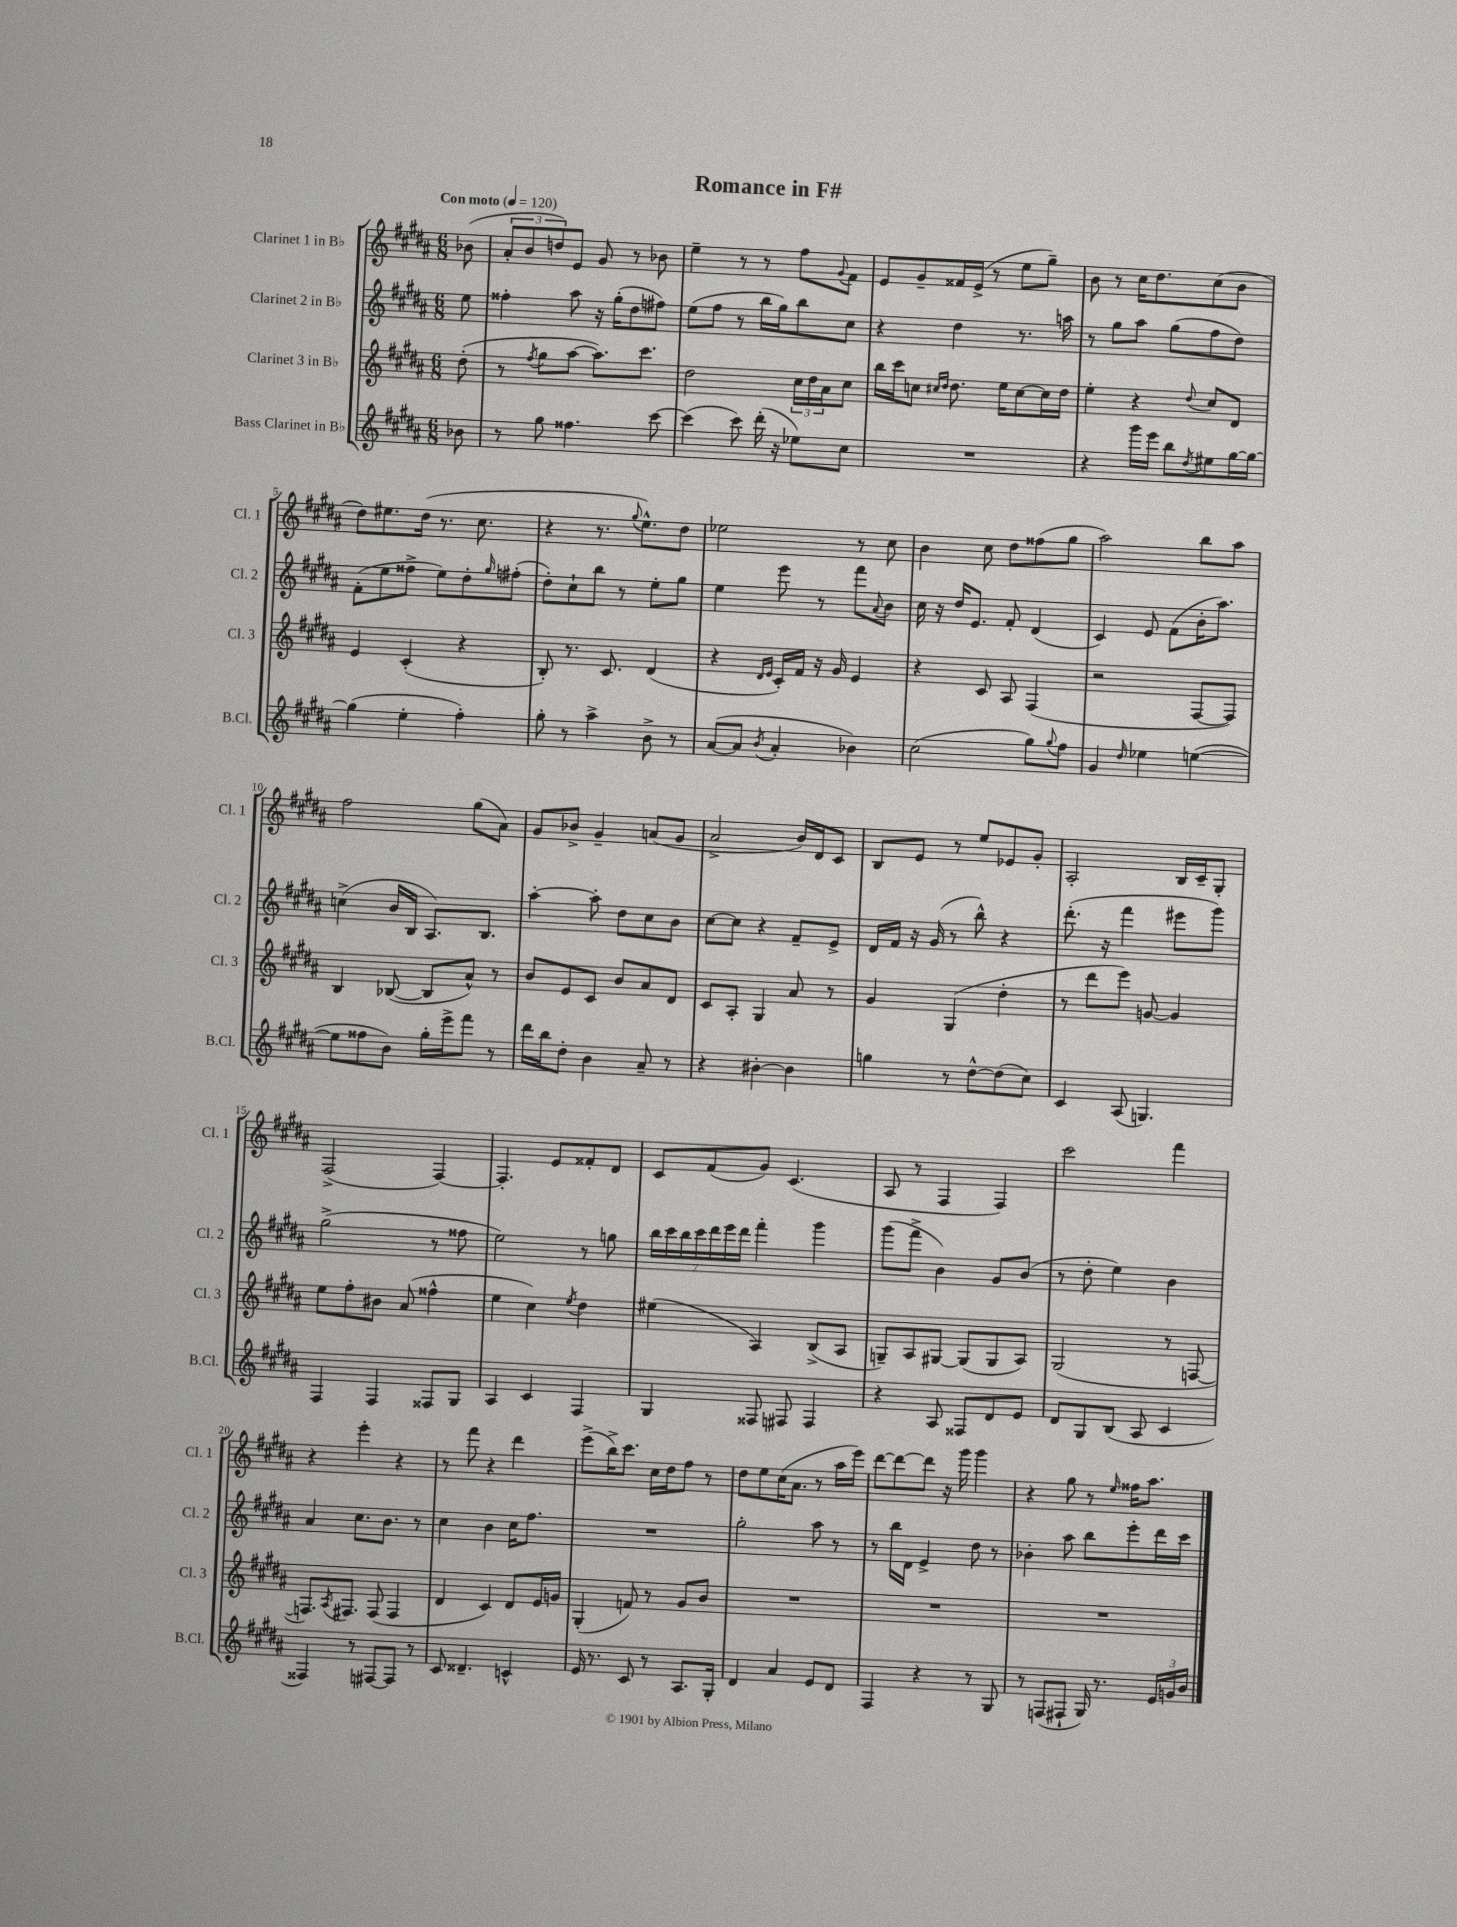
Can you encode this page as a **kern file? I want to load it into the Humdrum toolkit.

**kern	**kern	**kern	**kern
*part4	*part3	*part2	*part1
*staff4	*staff3	*staff2	*staff1
*I"Bass Clarinet in B♭	*I"Clarinet 3 in B♭	*I"Clarinet 2 in B♭	*I"Clarinet 1 in B♭
*I'B.Cl.	*I'Cl. 3	*I'Cl. 2	*I'Cl. 1
*clefG2	*clefG2	*clefG2	*clefG2
*k[f#c#g#d#a#]	*k[f#c#g#d#a#]	*k[f#c#g#d#a#]	*k[f#c#g#d#a#]
*M6/8	*M6/8	*M6/8	*M6/8
*MM120	*MM120	*MM120	*MM120
=	=	=	=
!	!	!	!LO:TX:a:B:t=Con moto
8b-X\	(8dd#'\	8ee\	(8b-X\
=1	=1	=1	=1
8r	8r	4ff##X'\	12a#'/L
.	.	.	12b/
.	8qff#/	.	.
8gg#\	8gg#\L	.	.
.	.	.	12ddn/)
4.ff##X\	[8aa#\J	8aa#\	8e/J
.	8.aa#\L])	16r	8g#/
.	.	(16gg#'\KL	.
.	.	8dd#\	8r
.	8.ccc#\J	.	.
[8ccc#\	.	8ff#X\J)	8b-X\
=2	=2	=2	=2
(4ccc#\]	2dd#\	(8ee\L	4ee~\
.	.	8ff#\J	.
8ccc#\)	.	8r	8r
(16ddd#'\	.	16bb\LL	8r
16r	.	16gg#\J)	.
8ee-X\L)	24cc#\LL	8bb\	8ff#\L
.	24dd#\	.	.
.	24a#\J	.	.
.	.	.	8qqg#/
8cc#\J	8cc#\J	8cc#\J	8f#\J
=3	=3	=3	=3
2.r	16bb\LL	4r	8e/L
.	16ccc#\J	.	.
.	8ccn\J	.	8g#~/
.	16qqcc#X/LL	.	.
.	16qqdd#/JJ	.	.
.	8.dd#\	4dd#\	16f##X/L
.	.	.	(16e^/JJ
.	.	.	8r
.	16ee\KL	.	.
.	[8cc#\	8.r	8ee\L
.	16cc#\L]	.	8gg#~\J)
.	16dd#\JJ	16aan\	.
=4	=4	=4	=4
4r	4ee'\	8r	8b\
.	.	8gg#\L	8r
16ggg#\LL	4r	8aa#\J	16cc#\KL
16eee\JJ	.	.	8.dd#\
8bb\L	.	(8gg#\L	.
8qdd#/	8qqdd#/	.	.
8ee#X\	8cc#/L	8ff#\	(8cc#\
[16gg#\L	8d#/J	8dd#\J)	8b\J
16gg#\JJ_	.	.	.
!!LO:LB:g=z
=5	=5	=5	=5
(4gg#\]	4e/	(8f#'\L	8dd#\L)
.	.	8ee\	8.ee#X\
4ee'\	(4c#'/	8ff##X^\J	.
.	.	.	(16dd#\Jk
.	.	8ee\L)	8.r
4ff#'\)	4r	8dd#'\	.
.	.	.	8.cc#\
.	.	16qqgg#/	.
.	.	(8ff#X'\J	.
=6	=6	=6	=6
8gg#'\	8B'/)	8dd#'\L)	4r
8r	8.r	8cc#`\	.
4aa#^\	.	8bb\J	8.r
.	8.c#/	.	.
.	.	8r	.
.	.	.	8qqgg#/
.	.	.	8.ee^^\L)
8b^\	(4d#/	8ee'\L	.
8r	.	8gg#\J	8dd#\J
=7	=7	=7	=7
([8a#/L	4r	4ee\	2ee-X\
8a#/J]	.	.	.
.	16qqd#/LL	.	.
8qb/	16qqe/JJ	.	.
4a#'/	16c#'/LL)	8eee\	.
.	16f#/JJ	.	.
.	16r	8r	.
.	16g#/	.	.
4b-X\)	4e/	8fff#\L	8r
.	.	8qqa#/	.
.	.	8b\J	8cc#\
=8	=8	=8	=8
(2cc#\	4r	16cc#\	4b\
.	.	16r	.
.	.	16dd#/KL	.
.	.	8.e/J	.
.	8c#/	.	8cc#\
.	8A#/	8f#'/	8dd#\L
8gg#\L)	(4F#/	(4d#/	(8ff##X\
8qqgg#/	.	.	.
8ff#\J	.	.	8gg#\J
=9	=9	=9	=9
4g#/	2r	4c#/)	2aa#\)
16qqdd#/	.	.	.
4ee-X\	.	8e/	.
.	.	(8f#\L	.
([4een\	[8F#/L	16b'\K	8bb\L
.	.	8.aa#\J)	.
.	8F#/J])	.	8aa#\J
!!LO:LB:g=z
=10	=10	=10	=10
8ee\L]	4B/	(4ccn^\	2ff#\
8ff##X\	.	.	.
8b\J)	([8B-X/	16b/LL	.
.	.	16B/JJ	.
16gg#'\LL	8B-/L]	8.A#/L)	.
16eee^\J	.	.	.
8fff#\J	8a#^^/J)	.	(8gg#\L
.	.	8.B/J	.
8r	8r	.	8a#\J)
=11	=11	=11	=11
16ddd#\LL	8b/L	[4aa#'\	8g#/L
16bb\J	.	.	.
8dd#'\J	8e/	.	8b-X^/J
4b\	8c#/J	8aa#'\]	4g#~/
.	8b/L	8dd#\L	.
8a#~/	8a#/	8cc#\	(8an/L
8r	8d#/J	8b\J	8g#/J
=12	=12	=12	=12
4r	8c#/L	[8cc#\L	2a#^/
.	8A#'/J	8cc#\J]	.
[4b#X'\	4G#/	4r	.
4b#\]	8a#/	8f#~/L	16b/LL)
.	.	.	16d#/J
.	8r	8e^/J	8c#/J
=13	=13	=13	=13
4ggn\	4g#/	16d#/LL	8B/L
.	.	16f#/JJ	.
.	.	16r	8e/J
.	.	(16g#/	.
8r	(4G#/	8r	8r
[8dd#^^\L	.	8bb^^\)	8ee/L
(8dd#\]	4dd#'\	4r	8e-X/
8cc#\J)	.	.	8g#'/J
=14	=14	=14	=14
4c#/	8r	(8.ddd#'\	2A#'/
.	8ddd#\L	.	.
.	.	16r	.
(8A#/	8eee\J)	4fff#\	.
4.Gn/)	[8gn/	.	.
.	4g/]	8eee#X\L	16B/LL
.	.	.	16c#~/J
.	.	8ggg#\J)	8G#'/J
!!LO:LB:g=z
=15	=15	=15	=15
4F#/	8ee\L	(2gg#^\	(2F#^/
.	8ff#'\	.	.
4F#/	8b#X\J	.	.
.	(8a#/	.	.
8F##X/L	4ff##X^^\	8r	[4F#/)
8G#/J	.	8ff##X\	.
=16	=16	=16	=16
4A#/	4ee\	2ee\)	4.F#'/]
4c#/	4cc#\)	.	.
.	.	.	8e/L
.	8qee/	.	.
4F#/	4dd#\	8r	8f##X'/
.	.	8ggn\	8d#/J
=17	=17	=17	=17
4G#/	(4ee#X\	28bb\LL	8c#/L
.	.	28ccc#\	.
.	.	28bb\	.
.	.	28ccc#\	.
.	.	.	(8f#/
.	.	28ddd#\	.
.	.	28eee\	.
.	.	28ddd#\JJ	.
8F##X/	4A#/)	4fff#'\	8g#/J)
8F#X/	.	.	(4.c#/
4F#/	(8B^/L	4ggg#\	.
.	8A#/J	.	.
=18	=18	=18	=18
4r	8Gn~/L)	(8ggg#\L	8A#/
.	8A#/	8fff#^\J	8r
8A#/	[8G#X/J	4b\)	4F#/
8F##X/L	(8G#/L]	.	.
8d#/	8G#/	8g#/L	4F#/)
8e/J	8A#/J)	(8b/J	.
=19	=19	=19	=19
8d#/L	(2G#/	8r	2ccc#\
8G#/	.	8dd#'\	.
(8B/J	.	4ee\)	.
8A#/	.	.	.
4c#/	8r	4b\	4fff#\
.	[8Fn/	.	.
!!LO:LB:g=z
=20	=20	=20	=20
4F##X/)	8.Fn/L])	4a#/	4r
.	8qA#/	.	.
.	8.F#X/J	.	.
8r	.	8.cc#\L	4eee'\
[8F#X/L	(8F#/	.	.
.	.	8.b\J	.
8F#/J]	4F#/	.	4r
8r	.	8r	.
=21	=21	=21	=21
8c#/	4d#/	4cc#\	8r
4.d##X~/	.	.	8fff#\
.	4c#/)	4b\	4r
4cn^^/	8d#/L	16cc#\KL	4ddd#\
.	.	8.ff#\J	.
.	16e/L	.	.
.	16gn/JJ	.	.
=22	=22	=22	=22
16e/	(4G#'/	2.r	(8eee^\L
8.r	.	.	.
.	.	.	16bb^\K)
.	.	.	8.ccc#\J
8c#/	8fn/)	.	.
8r	8r	.	16cc#\LL
.	.	.	16dd#\J
8.A#/L	8g#/L	.	8ff#\J
.	8b/J	.	8r
16G#'/Jk	.	.	.
=23	=23	=23	=23
4d#/	2.r	2gg#'\	8dd#\L
.	.	.	8ee\
4a#/	.	.	(16cc#\K
.	.	.	8.a#\J
8e/L	.	8aa#\	8r
8d#/J	.	8r	16aa#\LL
.	.	.	16eee\JJ)
=24	=24	=24	=24
4F#/	2.r	8r	[8ddd#\L
.	.	16bb\LL	8ddd#\_
.	.	16d#\JJ	.
4r	.	4e^/	8ddd#\J]
.	.	.	16r
.	.	.	16ggg#\
8r	.	8dd#\	4ggg#\
8G#/	.	8r	.
=25	=25	=25	=25
8r	2.r	4b-X'\	4r
(8Fn/L	.	.	.
8F#X`/J	.	8aa#\	8gg#\
16G#/)	.	8bb\L	8r
8.r	.	.	.
.	.	.	16qqee/
.	.	8eee'\	16ff##X\KL
.	.	.	8.aa#\J
24e/LL	.	16ddd#\L	.
24gn/	.	.	.
.	.	16ccc#\JJ	.
24b/JJ	.	.	.
==	==	==	==
*-	*-	*-	*-
